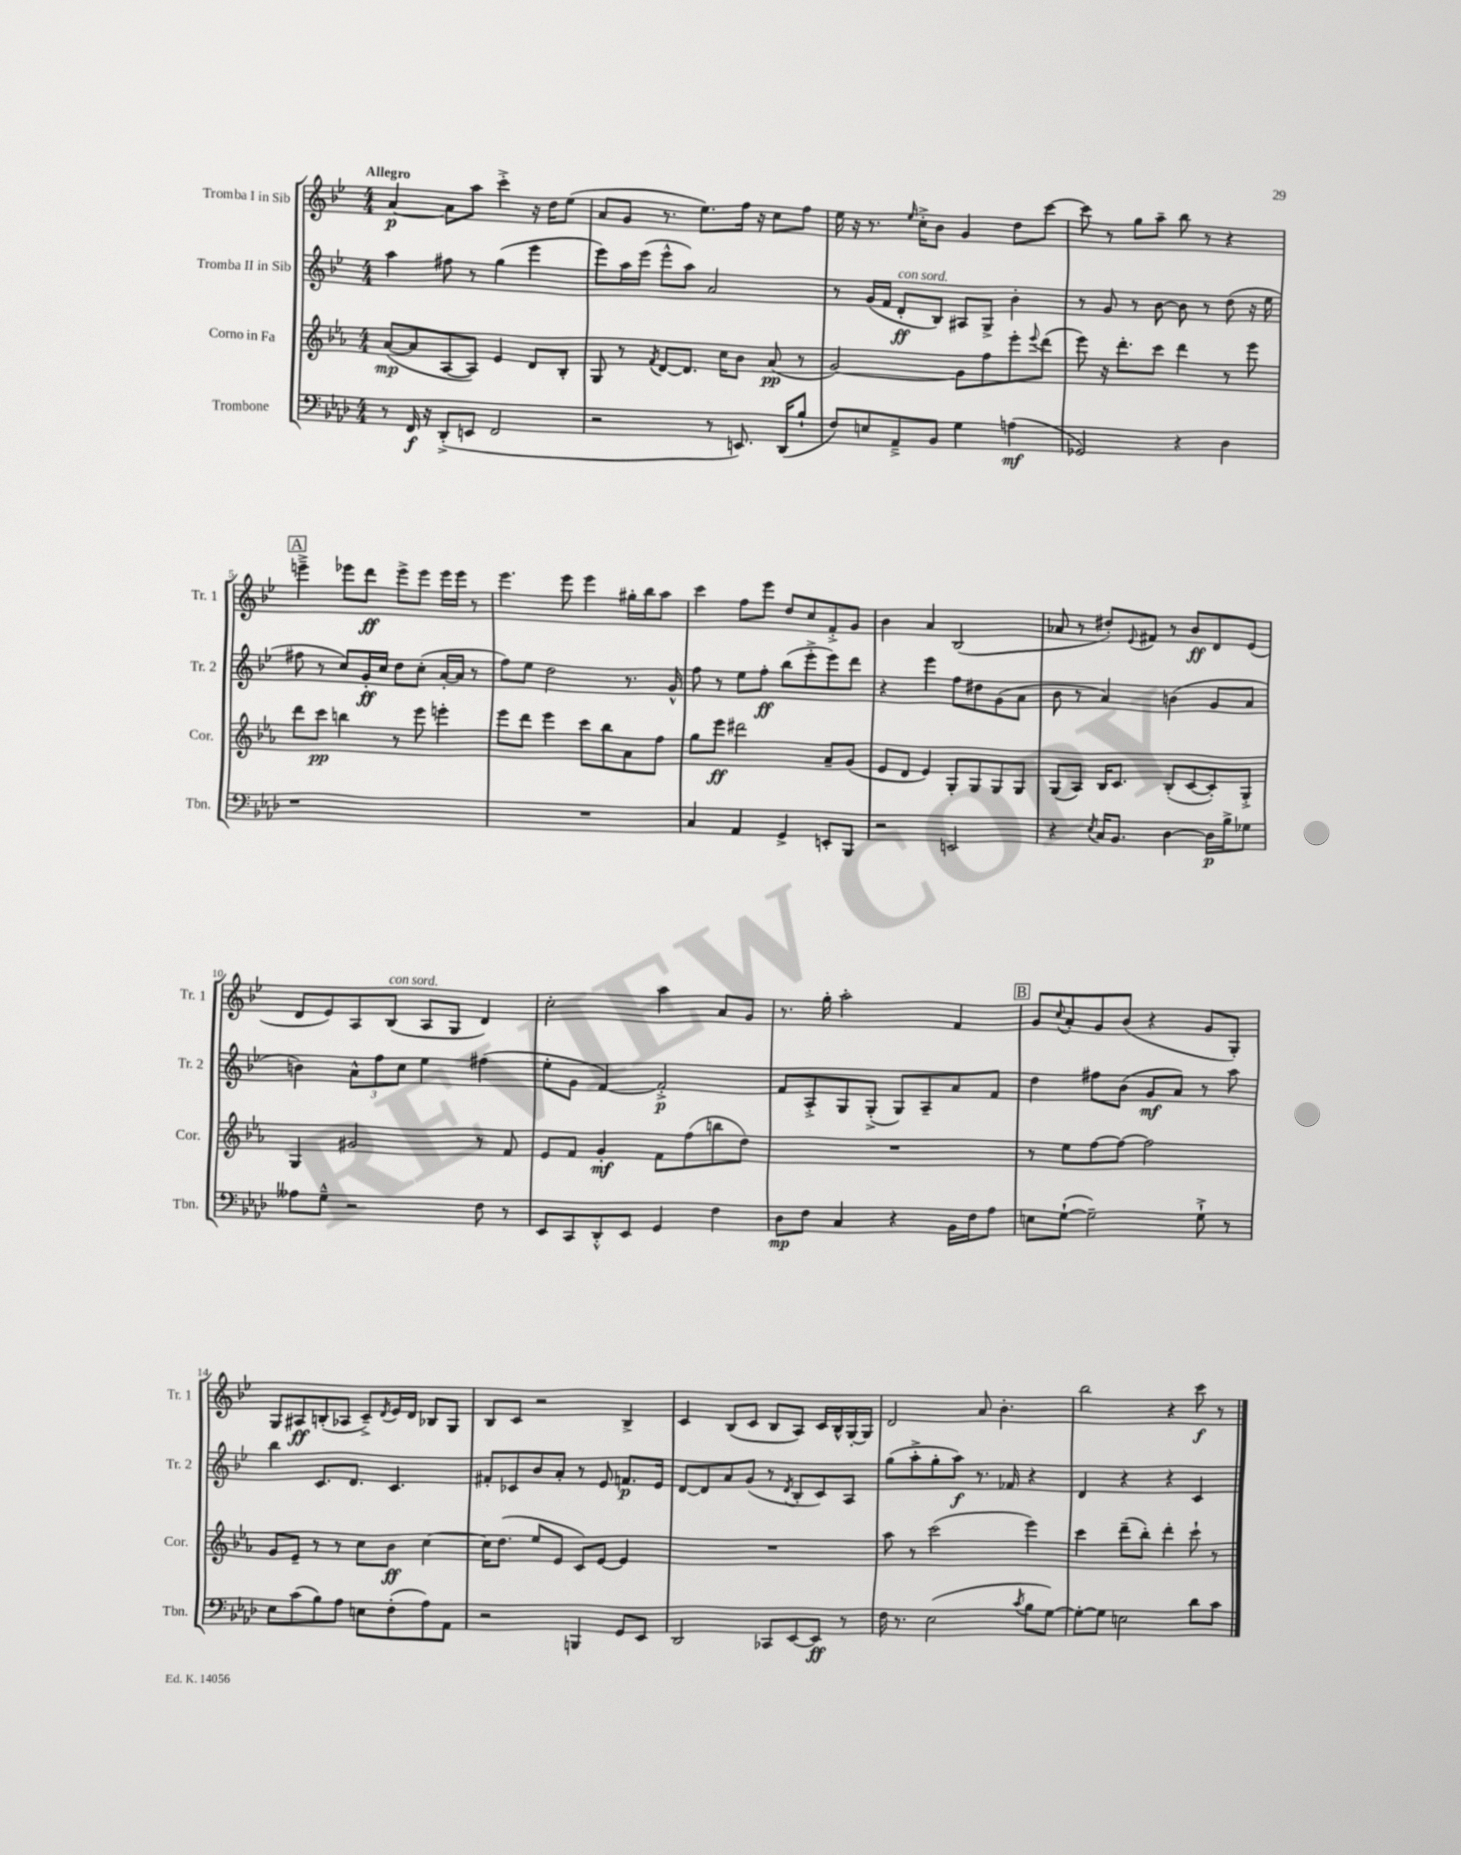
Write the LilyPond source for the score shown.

<<
\new StaffGroup <<
\new Staff = "s0" \with { instrumentName = "Tromba I in Sib" shortInstrumentName = "Tr. 1" } {
    \clef treble \key bes \major \numericTimeSignature \time 4/4 \tempo "Allegro"
    a'4~\p a'8 a''8 c'''4-.-> r16 d''16 ees''8( |
    a'8 g'8 r8. ees''8.) f''16 r16 c''8 f''8 |
    ees''16 r16 r8. \grace { ees''16 } c''16-.-> bes'8 g'4 d''8 c'''8~ |
    c'''8 r8 g''8 a''8-- bes''8 r8 r4 |
    \mark \markup { \box "A" } e'''4---> ees'''8 d'''8\ff ees'''8-> ees'''8 ees'''16 ees'''16 r8 |
    ees'''4. ees'''8 ees'''4 gis''16-. bes''16 a''8 |
    c'''4 f''8 ees'''8 d''8 c''8 f'8-.-> g'8 |
    bes'4 a'4 bes2( |
    aes'8 r8 dis''8-.) \appoggiatura { ees'8 } fis'8 r8 bes'8\ff d'8 ees'8( |
    d'8 ees'8) a8 bes8^\markup { \italic "con sord." }( a8 g8 d'4) |
    c''2-. a''4 a'8 g'8 |
    r8. g''16-. a''2-. f'4 |
    \mark \markup { \box "B" } g'8 \appoggiatura { c''8 } a'8-. g'8 bes'8( r4 g'8 g8-.) |
    g8 ais8\ff b8-.( aes8 c'8--->) \acciaccatura { d'8 } ees'16 d'16 bes8 g8 |
    bes8 c'8 r2 bes4-> |
    c'4 bes8( c'8 bes8 a8) c'16 bes16-^ g16~-. g16 |
    d'2 a'8 bes'4.-. |
    bes''2 r4 c'''8\f r8 \bar "|." |
}
\new Staff = "s1" \with { instrumentName = "Tromba II in Sib" shortInstrumentName = "Tr. 2" } {
    \clef treble \key bes \major \numericTimeSignature \time 4/4
    a''4 fis''8 r8 g''4( ees'''4 |
    ees'''8) a''16 ees'''16( ees'''8-^ a''8) a'2 |
    r8 g'16( f'16 d'8-.\ff^\markup { \italic "con sord." } bes8) ais8 g8-> bes'4-. |
    r8 g'8 r8 bes'8~ bes'8 r8 d''8( r16 ees''16 |
    \mark \markup { \box "A" } fis''8 r8 c''8) g'16-.\ff c''16 d''8 c''8-.( a'16~-. a'16 r8 |
    f''8) ees''8 d''2 r8. g'16-^ |
    f''8 r8 ees''8 f''8-.\ff bes''8( ees'''8-.-> ees'''8) d'''8 |
    r4 ees'''4 f''8 dis''8 g'8( a'8 |
    bes'8 r8 a'4) b'4( g'8 a'8 |
    b'4) \tuplet 3/2 { a'8-^ f''8 c''8 } ees''4 fis''4( |
    ees''8-. g'8 f'4~) f'2-.->\p |
    f'8 a8-.-> g8 g8-.->( g8) a8-- a'8 f'8 |
    \mark \markup { \box "B" } d''4 fis''8 bes'8( g'8\mf a'8) r8 a''8 |
    bes''4 c'8. d'8. c'4. |
    fis'8-. ces'8 bes'8 a'8-. r8 ees'8 f'8.\p ees'16 |
    d'8~ d'8 a'8 g'8( r8 \acciaccatura { d'8 } bes8-. c'8) a8 |
    g''8( a''8-.-> g''8-. a''8\f) r8. fes'16 r4 |
    d'4 r4 r4 c'4 \bar "|." |
}
\new Staff = "s2" \with { instrumentName = "Corno in Fa" shortInstrumentName = "Cor." } {
    \clef treble \key ees \major \numericTimeSignature \time 4/4
    aes'8~\mp( aes'8 aes8~ aes8) ees'4 d'8 bes8-. |
    g8 r8 \acciaccatura { f'8 } d'8~ d'8. c''16 bes'8 aes'8\pp( r8 |
    g'2~) g'8 f''8 ees'''8-. \appoggiatura { ees'''8 } d'''8( |
    ees'''8) r16 d'''8.-. c'''8 d'''4 r8 ees'''8 |
    \mark \markup { \box "A" } d'''8 c'''8\pp b''4 r8 ees'''8 e'''4-. |
    ees'''8 d'''8 ees'''4 c'''8 bes''8 aes'8 f''8 |
    g''8 ees'''8\ff dis'''2 aes'8-- g'8( |
    ees'8 d'8 ees'4) g8-. g8 g8 g8 |
    g8( aes8) bes16 c'8. bes8-.( c'8~ c'8-.) g8-.-> |
    g4 gis'2 r8 f'8 |
    ees'8 f'8 g'4-.\mf f'8 f''8( b''8 d''8) |
    R1 |
    \mark \markup { \box "B" } r8 ees''8 f''8~ f''8~ f''2 |
    g'8 ees'8-- r8 r8 c''8 bes'8\ff c''4~ |
    c''16 d''8.( ees''8 ees'8 c'8) ees'8~ ees'4 |
    R1 |
    aes''8 r8 c'''2( ees'''4) |
    c'''4 d'''8--( bes''8-.) d'''4-. c'''8-! r8 \bar "|." |
}
\new Staff = "s3" \with { instrumentName = "Trombone" shortInstrumentName = "Tbn." } {
    \clef bass \key aes \major \numericTimeSignature \time 4/4
    r8 f,16\f r16 des,8-.->( e,8 f,2 |
    r2 r8 e,8.) des,16( bes8-! |
    f8) e8 aes,8---> bes,8 g4 a4\mf( |
    ges,2) r4 des4 |
    \mark \markup { \box "A" } r1 |
    R1 |
    c4 aes,4 g,4-> e,8-. bes,,8 |
    r2 e,2 |
    r4 \acciaccatura { ees8 } c16 bes,8. des4~ des16\p bes16-> ges8 |
    aeses8 g8---^ r2 f8 r8 |
    ees,8 c,8 des,8-.-^ ees,8 g,4 f4 |
    des8\mp f8 c4 r4 bes,16 f16 aes8 |
    \mark \markup { \box "B" } e8 g8~-!( g2--) g8-!-> r8 |
    ees8 c'8( bes8) aes8 e8 f8-.( aes8) aes,8 |
    r2 b,,4 g,8 ees,8 |
    des,2 ces,8 ees,8~ ees,8\ff r8 |
    f16 r8. ees2( \acciaccatura { c'8 } bes8 g8~) |
    g8~-. g8 e2 des'8 c'8 \bar "|." |
}
>>
>>
